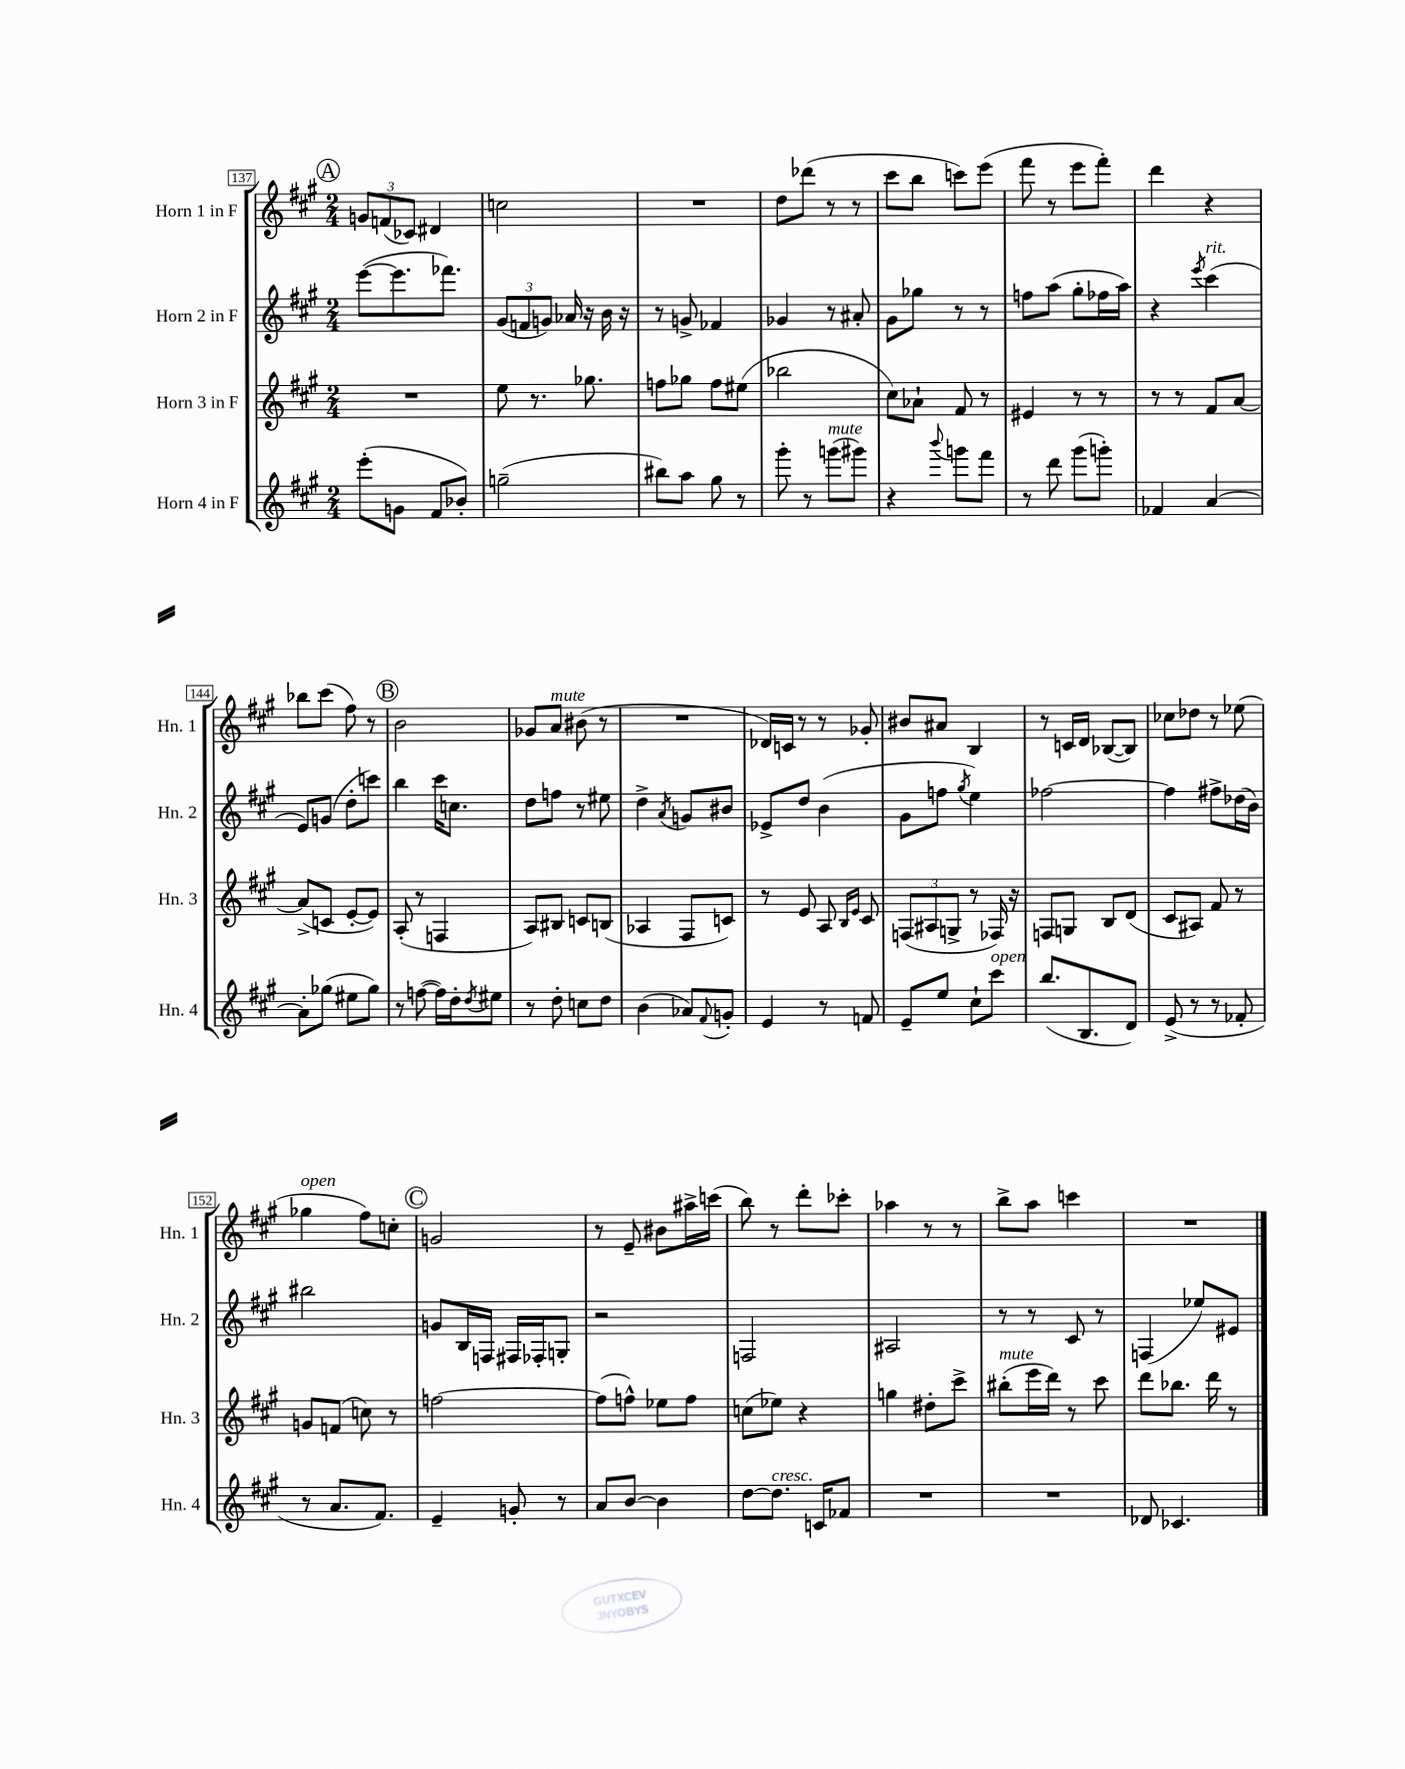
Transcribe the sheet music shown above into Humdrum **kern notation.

**kern	**kern	**kern	**kern
*staff4	*staff3	*staff2	*staff1
*clefG2	*clefG2	*clefG2	*clefG2
*k[f#c#g#]	*k[f#c#g#]	*k[f#c#g#]	*k[f#c#g#]
*M2/4	*M2/4	*M2/4	*M2/4
(8eee'	2r	([8eee	12g
.	.	.	(12f
8g	.	8.eee]	.
.	.	.	12c-)
8f#	.	.	4d#
.	.	8.fff-)	.
8b-')	.	.	.
=	=	=	=
(2gg~	8ee	(12g#	2cc
.	.	12f	.
.	8.r	.	.
.	.	12g)	.
.	.	16a-	.
.	8.gg-	16r	.
.	.	16b	.
.	.	16r	.
=	=	=	=
8bb#)	8ff	8r	2r
8aa	8gg-	8g^	.
8gg#	8ff	4f-	.
8r	(8ee#	.	.
=	=	=	=
8ggg#'	2bb-	4g-	8dd
8r	.	.	(8ddd-
(8ggg	.	8r	8r
8ggg#)	.	8a#'	8r
=	=	=	=
4r	8cc#)	8g#	8ccc#
.	8a-`	8gg-	8bb
8qqbbb	.	.	.
8ggg	8f#	8r	8ccc)
8fff#	8r	8r	(8eee
=	=	=	=
8r	4e#	8ff	8fff#
8ddd	.	(8aa	8r
(8ggg#	8r	8gg#'	8eee
8ggg')	8r	16ff-	8fff#')
.	.	16aa)	.
=	=	=	=
4f-	8r	4r	4ddd
.	8r	.	.
.	.	8qeee	.
[4a	8f#	(4ccc#	4r
.	[8a	.	.
=	=	=	=
8a']	(8a^]	8e)	8bb-
(8gg-	8c	(8g	(8ccc#
8ee#	[8e'	8dd'	8ff#)
8gg-)	8e])	8ccc)	8r
=	=	=	=
8r	(8A'	4bb	2b
([8ff	8r	.	.
16ff])	4F	16ccc#	.
16dd'	.	8.cc	.
8qdd	.	.	.
8ee#	.	.	.
=	=	=	=
8r	8A)	8dd	8g-
8dd'	8B#	8ff	8a
8cc	8c	8r	(8b#
8dd	(8B	8ee#	8r
=	=	=	=
(4b	4A-	4dd^	2r
.	.	8qa	.
8a-)	8F#	8g	.
8qqf#	.	.	.
8g'	8c)	8b#	.
=	=	=	=
4e	8r	8e-^	16d-)
.	.	.	16c
.	8e	8dd	8r
8r	8A	(4b	8r
.	16qqB	.	.
.	16qqe	.	.
8f	8c#	.	8g-'
=	=	=	=
8e~	(12F	8g#	8b#
.	12A#	.	.
8ee	.	8ff	8a#
.	12G^	.	.
.	.	8qgg#	.
8cc#`	8r	4ee)	4B
8ccc#	16F-)	.	.
.	16r	.	.
=	=	=	=
(8.bb	8F	[2ff-	8r
.	8G	.	16c
8.B	.	.	16d
.	8B	.	([8B-
8d)	(8d	.	8B-])
=	=	=	=
(8e^	8c#	4ff-]	8cc-
8r	8A#)	.	8dd-
8r	8f#	8ff#^	8r
8f-'	8r	(16dd-	(8ee-
.	.	16b)	.
=	=	=	=
8r	8g	2bb#	4gg-
8.a	(8f	.	.
.	8cc)	.	8ff#)
8.f#)	.	.	.
.	8r	.	8cc'
=	=	=	=
4e~	[2ff	8g	2g
.	.	16B	.
.	.	16F	.
8g'	.	16F#	.
.	.	16F-'	.
8r	.	8G'	.
=	=	=	=
8a	(8ff]	2r	8r
[8b	8ff^^)	.	8e~
4b]	8ee-	.	8b#
.	8ff	.	16aa#^
.	.	.	(16ccc
=	=	=	=
[8dd	(8cc	2F	8bb)
8.dd]	8ee-)	.	8r
.	4r	.	8ddd'
16c	.	.	.
8f-	.	.	8ccc-'
=	=	=	=
2r	4gg	2A#	4aa-
.	8dd#'	.	8r
.	8ccc#^	.	8r
=	=	=	=
2r	(8bb#'	8r	8bb^
.	16eee	8r	8aa
.	16ddd)	.	.
.	8r	8c#	4ccc
.	8ccc#	8r	.
=	=	=	=
8d-	8ddd	(4F	2r
4.c-	8.bb-	.	.
.	.	8ee-)	.
.	16ddd	.	.
.	8r	8e#	.
==	==	==	==
*-	*-	*-	*-
